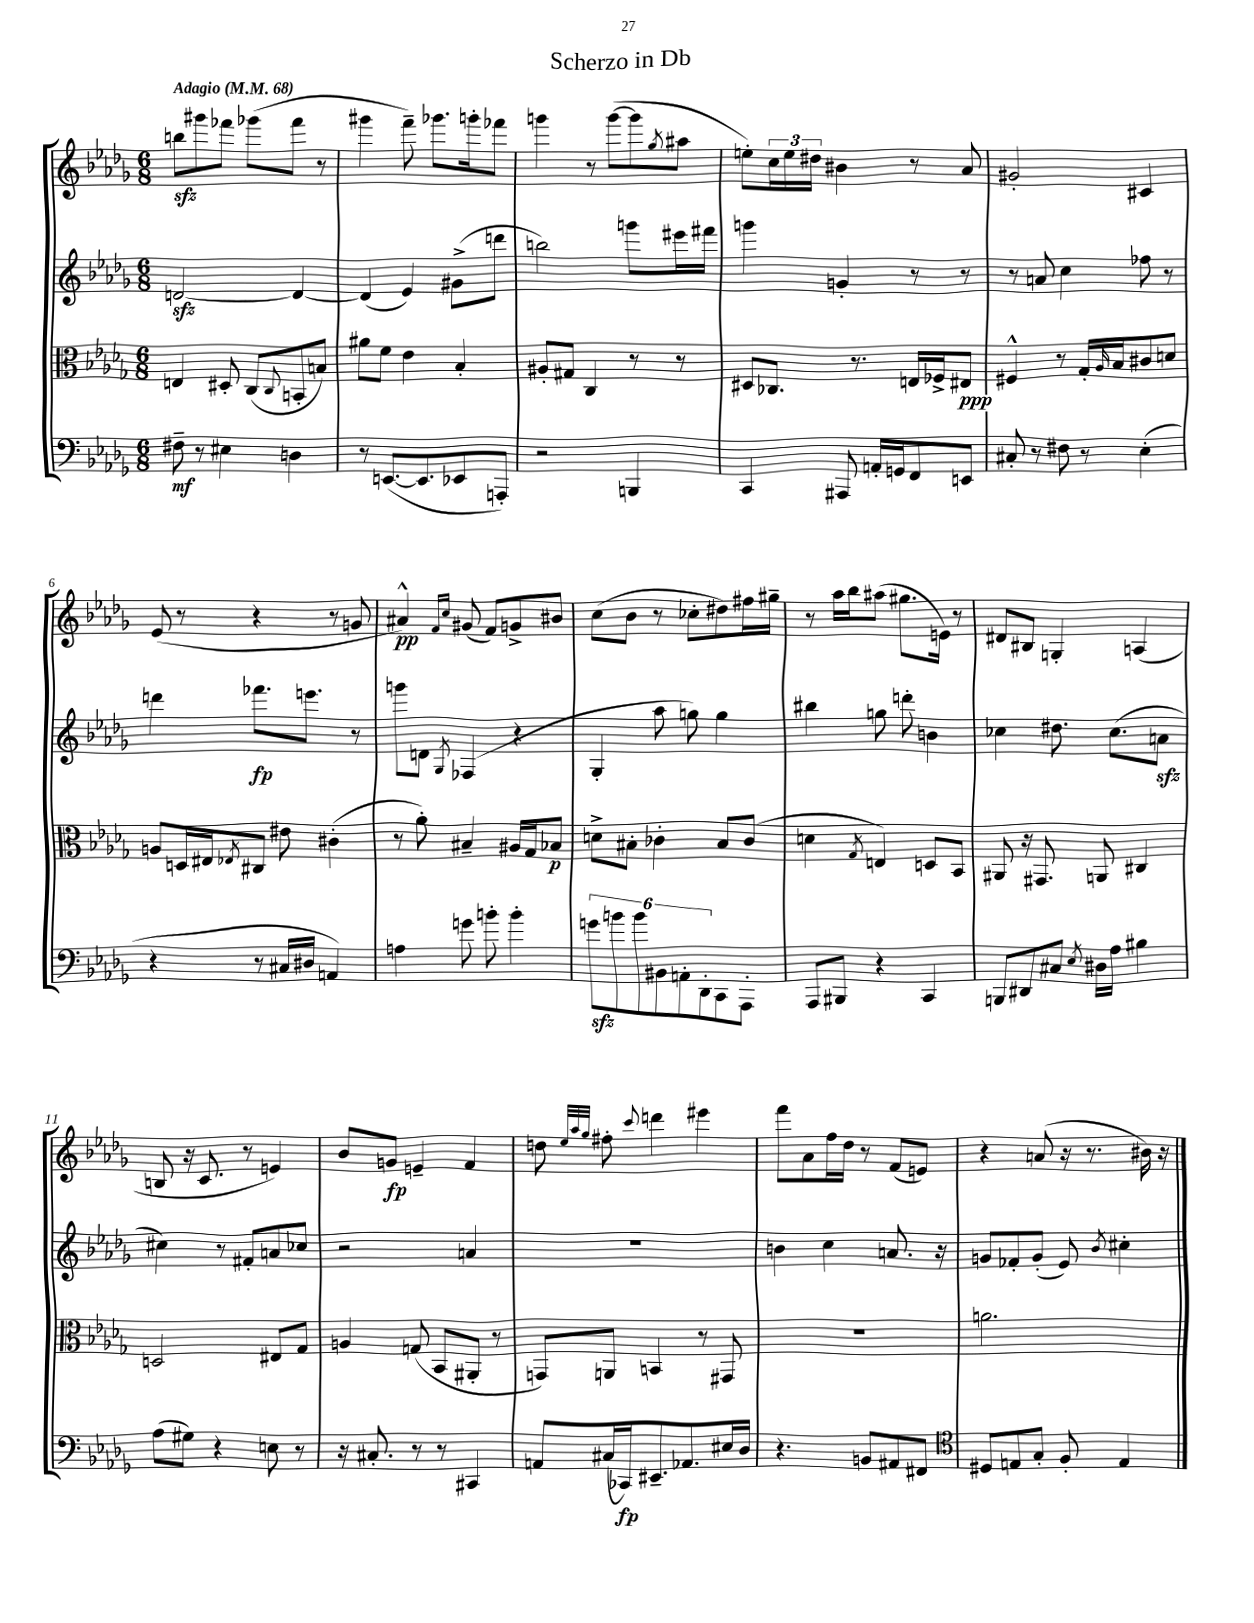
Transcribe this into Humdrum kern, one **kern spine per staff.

**kern	**kern	**kern	**kern
*staff4	*staff3	*staff2	*staff1
*clefF4	*clefC3	*clefG2	*clefG2
*k[b-e-a-d-g-]	*k[b-e-a-d-g-]	*k[b-e-a-d-g-]	*k[b-e-a-d-g-]
*M6/8	*M6/8	*M6/8	*M6/8
*MM68	*MM68	*MM68	*MM68
8F#~\	4E/	[2d/	8bb\L
8r	.	.	8ggg#\
4E#\	8D#'/	.	8fff-\J
.	(8C/L	.	(8ggg-\L
.	8qqC/	.	.
4D\	8BB'/	4d/_	8fff-\J
.	8B/J)	.	8r
=	=	=	=
8r	8a#\L	(4d/]	4ggg#\
([8.EE/L	8f\J	.	.
.	4e-\	4e-/)	8fff~\)
8.EE/]	.	.	.
.	.	.	8.ggg-\L
8EE-/	4B-'/	(8g#^\L	.
.	.	.	16ggg'\k
8AAA'/J)	.	8ddd\J	8fff-\J
=	=	=	=
2r	8A#'/L	2bb\)	4ggg\
.	8G#/J	.	.
.	4C/	.	8r
.	.	.	([8ggg\L
4BBB/	8r	8ggg\L	8ggg\]
.	.	.	8qgg-/
.	8r	16eee#\L	8aa#\J
.	.	16fff#\JJ	.
=	=	=	=
4CC/	8D#/L	4ggg\	8ee'\L)
.	8.C-/J	.	24cc\L
.	.	.	24ee\
.	.	.	24dd#\JJ
8AAA#/	.	4g'/	4b#\
.	8.r	.	.
16AA'/LL	.	.	.
16GG/J	.	.	.
8FF/	16E/LL	8r	8r
.	16F-^/J	.	.
8EE/J	8E#/J	8r	8a-/
=	=	=	=
8C#'/	4F#^^/	8r	2g#'/
8r	.	8a/	.
8F#\	8r	4cc\	.
8r	16G-'/LL	.	.
.	16qqA-/	.	.
.	16B-/J	.	.
(4E-'\	8c#/	8ff-\	4c#/
.	8d/J	8r	.
=	=	=	=
4r	8A/L	4ddd\	(8e-/
.	16D/L	.	8r
.	16E#/J	.	.
.	8qE-/	.	.
8r	8C#/J	8.fff-\L	4r
16C#/LL	8e#\	.	.
16D#/JJ	.	8.eee\J	.
4AA/)	(4c#'\	.	8r
.	.	8r	8g/
=	=	=	=
4A\	8r	8ggg\L	4a#^^/)
.	8a-'\)	8d\J	.
.	.	.	16qqf/LL
.	.	8qG-/	16qqcc/JJ
8g\	4B#~/	(4F-/	(8g#/
8b'\	.	.	8f/L)
4b'\	16A#/LL	4r	8g^/
.	16G-/J	.	.
.	8B-/J	.	8b#/J
=	=	=	=
12g\L	8d^\L	4G-'/	(8cc\L
12b\	.	.	.
.	8B#'\J	.	8b-\J
12b\	.	.	.
12BB#\	4c-'\	8aa-\	8r
12AA'\	.	.	.
.	.	8gg\)	8cc-'\L
12DD-'\	.	.	.
8CC\	8B#/L	4gg\	8dd#\)
8AAA-'\J	(8c-/J	.	16ff#\L
.	.	.	16gg#~\JJ
=	=	=	=
8AAA-/L	4d\	4bb#\	8r
8BBB#/J	.	.	16aa-\LL
.	.	.	16bb-\J
.	8qG-/	.	.
4r	4E/)	8gg\	(8aa#\J
.	.	8ddd'\	8.gg#\L
4CC/	8D/L	4b\	.
.	.	.	16e\Jk)
.	8BB-/J	.	8r
=	=	=	=
8BBB/L	8AA#/	4cc-\	8d#/L
8DD#/	16r	.	8B#/J
.	8.GG#/	.	.
8C#/J	.	8.dd#\	4G'/
8qE-/	.	.	.
16D#\LL	8AA/	.	.
16A-\JJ	.	(8.cc-\L	.
4B#\	4C#/	.	(4A/
.	.	8a\J	.
=	=	=	=
(8A-\L	2D/	4cc#\)	8B/
8G#\J)	.	.	16r
.	.	.	8.c/
4r	.	8r	.
.	.	8f#'/L	8r
8E\	8E#/L	8a/	4e/)
8r	8G-/J	8cc-/J	.
=	=	=	=
16r	4A/	2r	8b-/L
8.C#'/	.	.	.
.	.	.	8g/J
8r	(8G/	.	4e~/
8r	8BB-/L	.	.
4CC#/	8AA#'/J	4a/	4f/
.	8r	.	.
=	=	=	=
8AA/L	8GG/L)	2.r	8dd\
.	.	.	32qqee-/LLL
.	.	.	32qqaa-/
.	.	.	32qqgg-/JJJ
(16C#/L	8AA/J	.	8ff#'\
16CC-/J)	.	.	.
.	.	.	8qqccc/
8.EE#~/	4BB/	.	4ddd\
8.AA-/	.	.	.
.	8r	.	4eee#\
16E#/L	8GG#/	.	.
16D-/JJ	.	.	.
=	=	=	=
4.r	2.r	4b\	8fff\L
.	.	.	8a-\
.	.	4cc\	16ff\L
.	.	.	16dd-\JJ
8BB/L	.	.	8r
8AA#/	.	8.a/	(8f/L
8FF#/J	.	.	8e/J)
.	.	16r	.
=	=	=	=
*clefC4	*	*	*
8D#/L	2.a\	8g/L	4r
8E/	.	8f-'/	.
8G-'/J	.	(8g'/J	(8a/
8F'/	.	8e-/)	16r
.	.	.	8.r
.	.	8qb-/	.
4E/	.	4cc#'\	.
.	.	.	16b#\)
.	.	.	16r
==	==	==	==
*-	*-	*-	*-
